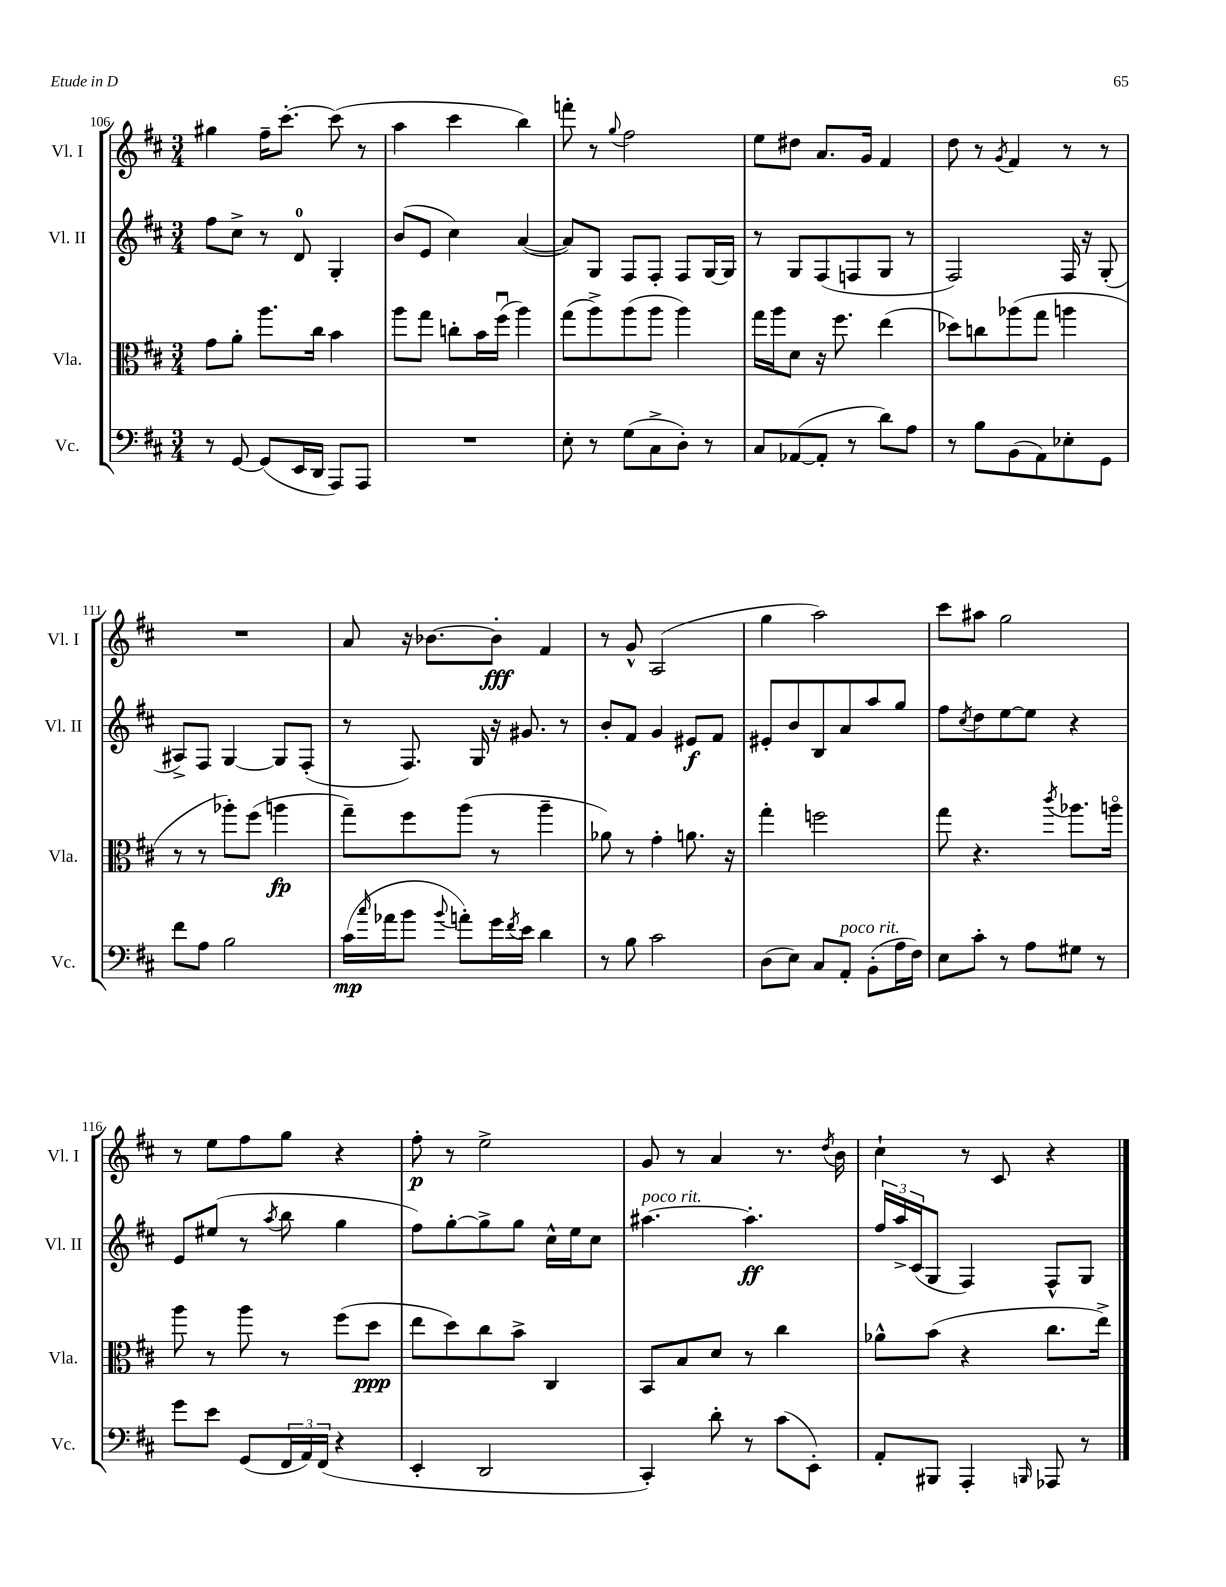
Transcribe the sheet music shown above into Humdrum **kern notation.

**kern	**kern	**kern	**kern
*staff4	*staff3	*staff2	*staff1
*clefF4	*clefC3	*clefG2	*clefG2
*k[f#c#]	*k[f#c#]	*k[f#c#]	*k[f#c#]
*M3/4	*M3/4	*M3/4	*M3/4
8r	8g	8ff#	4gg#
[8GG	8a'	8cc#^	.
(8GG]	8.aa	8r	16ff#~
.	.	.	[8.ccc#'
16EE	.	8d	.
16DD	16cc#	.	.
8AAA)	4b	4G'	(8ccc#]
8AAA	.	.	8r
=	=	=	=
2.r	8aa	(8b	4aa
.	8gg	8e	.
.	8cc'	4cc#)	4ccc#
.	16b	.	.
.	(16ff#u	.	.
.	4aa)	([4a	4bb)
=	=	=	=
8E'	(8gg	8a])	8fff'
8r	8aa^)	8G	8r
.	.	.	8qqgg
(8G	(8aa	8F#	2ff#
8C#^	8aa	8F#'	.
8D')	4aa)	8F#	.
8r	.	[16G	.
.	.	16G]	.
=	=	=	=
8C#	16gg	8r	8ee
.	16aa	.	.
([8AA-	8d	8G	8dd#
8AA-']	16r	(8F#	8.a
.	8.ff#	.	.
8r	.	8F	.
.	.	.	16g
8d)	(4ee	8G	4f#
8A	.	8r	.
=	=	=	=
8r	8dd-)	2F#)	8dd
8B	8cc	.	8r
.	.	.	8qg
(8BB	(8aa-	.	4f#
8AA)	8gg	.	.
8E-'	4aa	16F#	8r
.	.	16r	.
8GG	.	(8G'	8r
=	=	=	=
8f#	8r	8A#^)	2.r
8A	8r	8F#	.
2B	8aa-')	[4G	.
.	(8ff#	.	.
.	4aa	8G]	.
.	.	(8F#'	.
=	=	=	=
(16c#	8gg~)	8r	8a
16qqcc#	.	.	.
16a-	.	.	.
8b	8ff#	8.F#)	16r
.	.	.	[8.b-
8qqb	.	.	.
8a')	(8aa	.	.
.	.	16G	.
16g	8r	16r	8b-']
8qf#	.	.	.
16e	.	8.g#	.
4d	4aa~	.	4f#
.	.	8r	.
=	=	=	=
8r	8a-)	8b'	8r
8B	8r	8f#	8g^^
2c#	4g'	4g	(2A
.	8.a	8e#	.
.	.	8f#	.
.	16r	.	.
=	=	=	=
(8D	4gg'	8e#'	4gg
8E)	.	8b	.
8C#	2ff	8B	2aa)
8AA'	.	8a	.
(8BB'	.	8aa	.
16A	.	8gg	.
16F#)	.	.	.
=	=	=	=
8E	8gg	8ff#	8ccc#
.	.	8qcc#	.
8c#'	4.r	8dd	8aa#
8r	.	[8ee	2gg
8A	.	8ee]	.
.	8qccc#	.	.
8G#	8.aa-	4r	.
8r	.	.	.
.	16aao	.	.
=	=	=	=
8g	8aa	8e	8r
8e	8r	(8ee#	8ee
(8GG	8aa	8r	8ff#
.	.	8qaa	.
24FF#	8r	8bb	8gg
24AA)	.	.	.
(24FF#	.	.	.
4r	(8ff#	4gg	4r
.	8dd	.	.
=	=	=	=
4EE'	8ee	8ff#)	8ff#'
.	8dd)	[8gg'	8r
2DD	8cc#	8gg^]	2ee^
.	8b^	8gg	.
.	4C#	16cc#^^	.
.	.	16ee	.
.	.	8cc#	.
=	=	=	=
4CC#')	8BB	[4.aa#	8g
.	8B	.	8r
8d'	8d	.	4a
8r	8r	4.aa#']	.
(8c#	4cc#	.	8.r
8EE')	.	.	.
.	.	.	8qdd
.	.	.	16b
=	=	=	=
8AA'	8a-^^	24ff#	4cc#`
.	.	24aa^	.
.	.	(24c#	.
8BBB#	(8b	8G	.
4AAA'	4r	4F#)	8r
.	.	.	8c#
16qqBBB	.	.	.
8AAA-	8.cc#	8F#^^	4r
8r	.	8G	.
.	16ee^)	.	.
==	==	==	==
*-	*-	*-	*-
